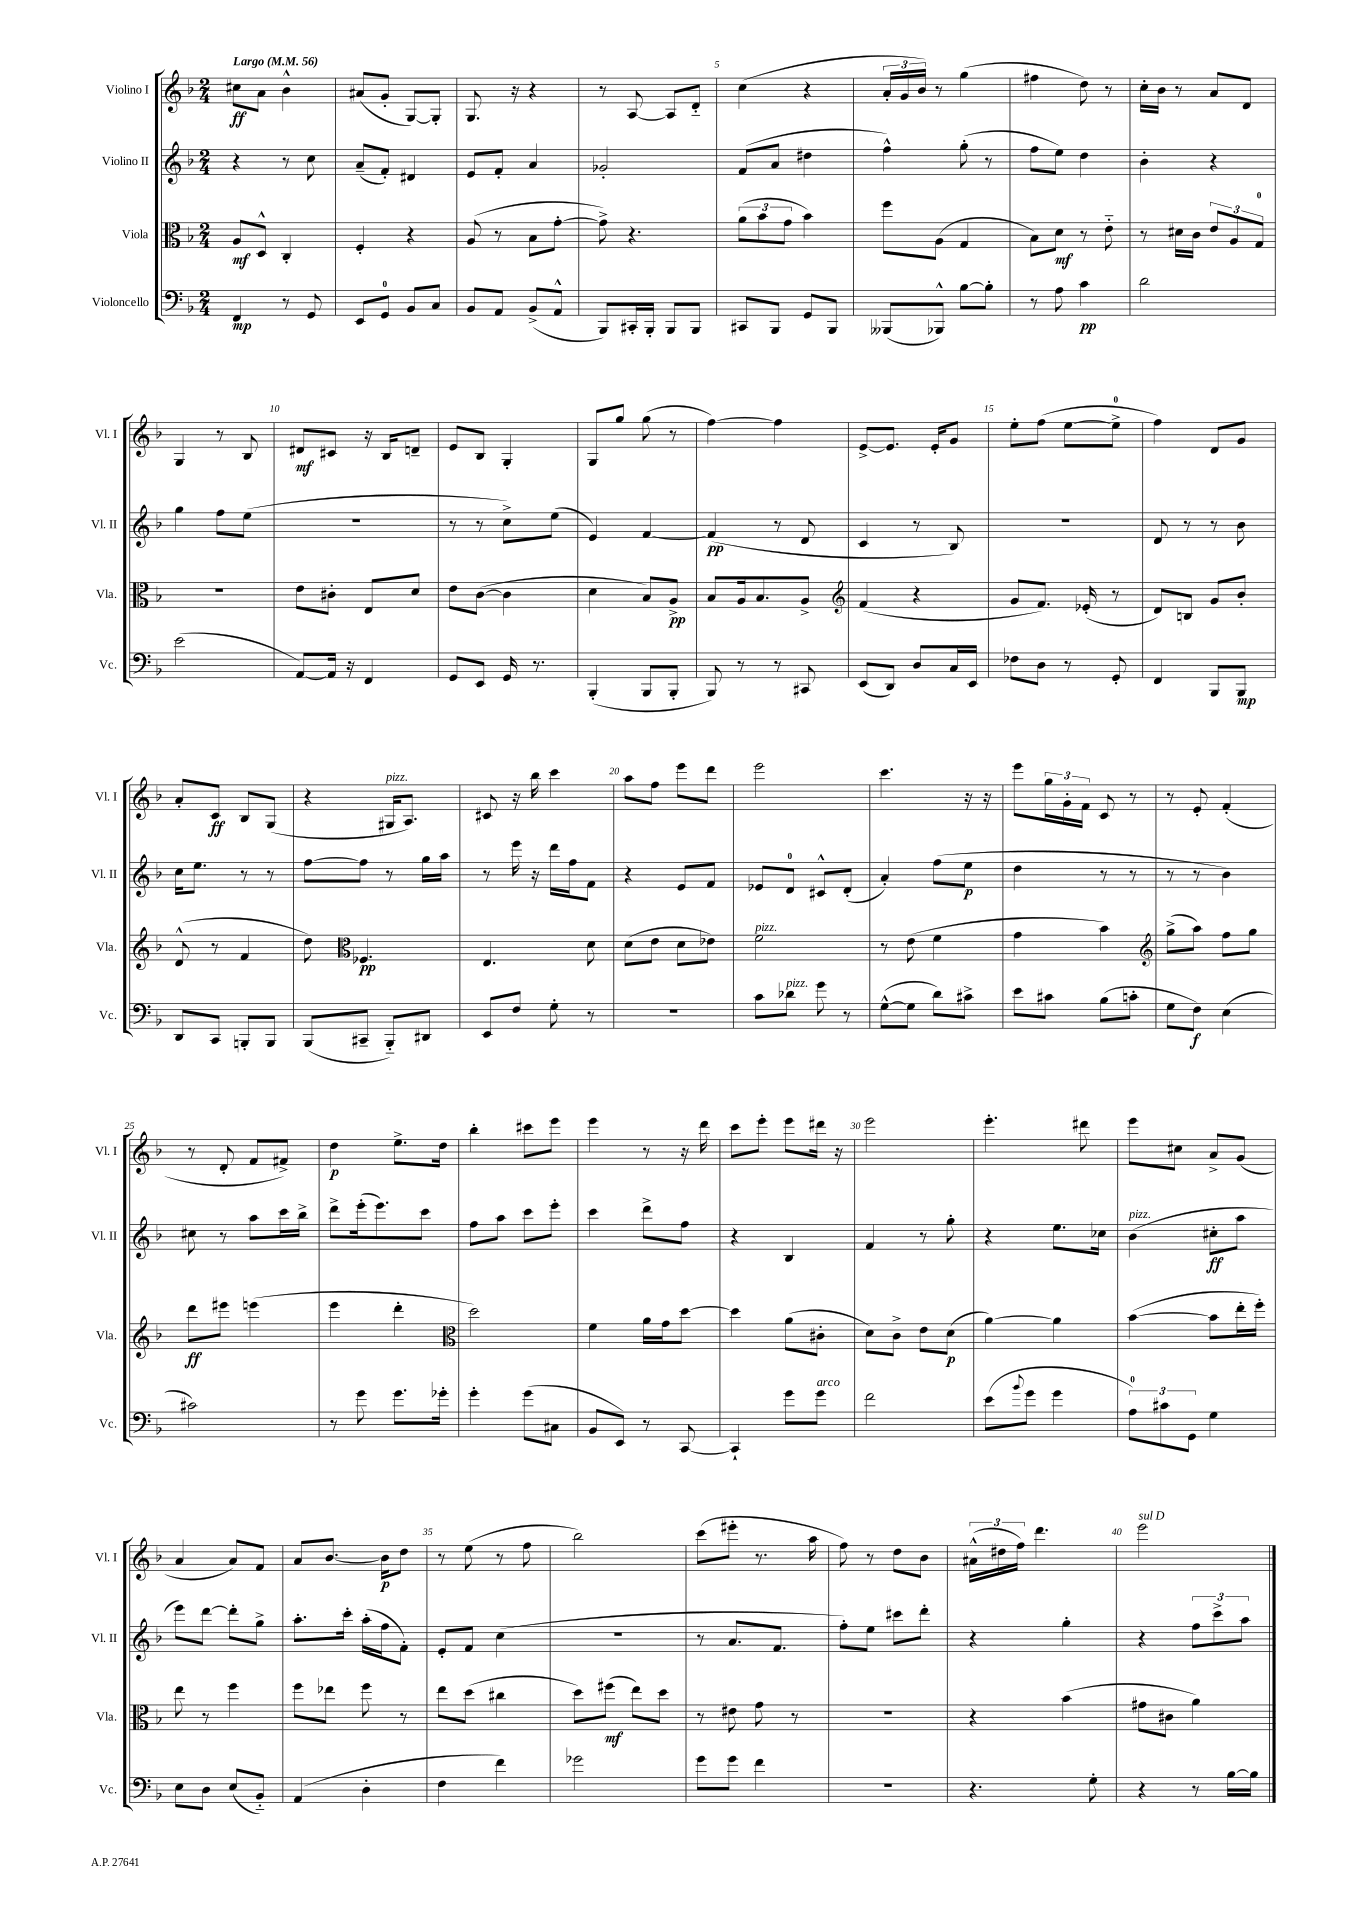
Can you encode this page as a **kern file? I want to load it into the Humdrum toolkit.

**kern	**dynam	**kern	**dynam	**kern	**dynam	**kern	**dynam
*part4	*part4	*part3	*part3	*part2	*part2	*part1	*part1
*staff4	*staff4	*staff3	*staff3	*staff2	*staff2	*staff1	*staff1
*I"Violoncello	*	*I"Viola	*	*I"Violino II	*	*I"Violino I	*
*I'Vc.	*	*I'Vla.	*	*I'Vl. II	*	*I'Vl. I	*
*clefF4	*	*clefC3	*	*clefG2	*	*clefG2	*
*k[b-]	*	*k[b-]	*	*k[b-]	*	*k[b-]	*
*M2/4	*	*M2/4	*	*M2/4	*	*M2/4	*
*MM56	*	*MM56	*	*MM56	*	*MM56	*
=1	=1	=1	=1	=1	=1	=1	=1
!	!	!	!	!	!	!LO:TX:a:B:t=Largo	!
4FF/	mp	8A/L	mf	4r	.	8cc#X\L	ff
.	.	8D^^/J	.	.	.	8a\J	.
8r	.	4C'/	.	8r	.	4b-^^\	.
8GG/	.	.	.	8cc\	.	.	.
=2	=2	=2	=2	=2	=2	=2	=2
8EE/L	.	4F'/	.	(8a~/L	.	(8a#X/L	.
8GG/J	.	.	.	8f'/J)	.	8g'/J	.
8BB-/L	.	4r	.	4d#X/	.	[8G/L)	.
8C/J	.	.	.	.	.	8G'/J]	.
=3	=3	=3	=3	=3	=3	=3	=3
8BB-/L	.	(8A/	.	8e/L	.	8.G/	.
8AA/J	.	8r	.	8f'/J	.	.	.
.	.	.	.	.	.	16r	.
(8BB-^/L	.	8B-\L	.	4a/	.	4r	.
8AA^^/J	.	[8g'\J	.	.	.	.	.
=4	=4	=4	=4	=4	=4	=4	=4
8BBB-/L)	.	8g^\])	.	2g-X'/	.	8r	.
16CC#X'/L	.	4.r	.	.	.	[8A/	.
16BBB-'/JJ	.	.	.	.	.	.	.
8BBB-/L	.	.	.	.	.	8A/L]	.
8BBB-/J	.	.	.	.	.	8d/J	.
=5	=5	=5	=5	=5	=5	=5	=5
8CC#X/L	.	(12a\L	.	(8f/L	.	(4cc\	.
.	.	12b-\	.	.	.	.	.
8BBB-/J	.	.	.	8a/J	.	.	.
.	.	12g\J	.	.	.	.	.
8GG/L	.	4b-\)	.	4dd#X\	.	4r	.
8BBB-/J	.	.	.	.	.	.	.
=6	=6	=6	=6	=6	=6	=6	=6
(8BBB--X/L	.	8ff\L	.	4ff^^\)	.	24a'/LL	.
.	.	.	.	.	.	24g/	.
.	.	.	.	.	.	24b-/JJ)	.
8BBB-X^^/J)	.	(8A\J	.	.	.	8r	.
[8B-\L	.	4G/	.	(8gg'\	.	(4gg\	.
8B-'\J]	.	.	.	8r	.	.	.
=7	=7	=7	=7	=7	=7	=7	=7
8r	.	8B-\L)	.	8ff\L	.	4ff#X\	.
8A\	.	8d\J	mf	8ee\J)	.	.	.
4c\	pp	8r	.	4dd\	.	8dd\)	.
.	.	8e\	.	.	.	8r	.
=8	=8	=8	=8	=8	=8	=8	=8
2d\	.	8r	.	4b-'\	.	16cc'\LL	.
.	.	.	.	.	.	16b-\JJ	.
.	.	16d#X\LL	.	.	.	8r	.
.	.	16c\JJ	.	.	.	.	.
.	.	12e/L	.	4r	.	8a/L	.
.	.	12A/	.	.	.	.	.
.	.	.	.	.	.	8d/J	.
.	.	12G/J	.	.	.	.	.
!!LO:LB:g=z
=9	=9	=9	=9	=9	=9	=9	=9
(2e\	.	2r	.	4gg\	.	4G/	.
.	.	.	.	8ff\L	.	8r	.
.	.	.	.	(8ee\J	.	8B-/	.
=10	=10	=10	=10	=10	=10	=10	=10
[8AA/L)	.	8e\L	.	2r	.	8d#X/L	mf
16AA/Jk]	.	8c#X'\J	.	.	.	8c#X/J	.
16r	.	.	.	.	.	.	.
4FF/	.	8E/L	.	.	.	16r	.
.	.	.	.	.	.	16B-/KL	.
.	.	8d/J	.	.	.	8dn~/J	.
=11	=11	=11	=11	=11	=11	=11	=11
8GG/L	.	8e\L	.	8r	.	8e/L	.
8EE/J	.	([8c\J	.	8r	.	8B-/J	.
16GG/	.	4c\]	.	8cc^\L)	.	4G'/	.
8.r	.	.	.	.	.	.	.
.	.	.	.	(8ee\J	.	.	.
=12	=12	=12	=12	=12	=12	=12	=12
(4BBB-'/	.	4d\	.	4e/)	.	8G/L	.
.	.	.	.	.	.	8gg/J	.
8BBB-/L	.	8B-/L)	.	[4f/	.	(8gg\	.
8BBB-'/J	.	8A^/J	pp	.	.	8r	.
=13	=13	=13	=13	=13	=13	=13	=13
8BBB-/)	.	8B-/L	.	(4f/]	pp	[4ff\)	.
8r	.	16A/k	.	.	.	.	.
.	.	8.B-/	.	.	.	.	.
8r	.	.	.	8r	.	4ff\]	.
8CC#X/	.	8A^/J	.	8d/	.	.	.
=14	=14	=14	=14	=14	=14	=14	=14
*	*	*clefG2	*	*	*	*	*
(8EE/L	.	(4f/	.	4c/	.	[8e^/L	.
8DD/J)	.	.	.	.	.	8.e/J]	.
8D/L	.	4r	.	8r	.	.	.
.	.	.	.	.	.	16e'/KL	.
16C/L	.	.	.	8B-/)	.	8g/J	.
16EE/JJ	.	.	.	.	.	.	.
=15	=15	=15	=15	=15	=15	=15	=15
8F-X\L	.	8g/L	.	2r	.	8ee'\L	.
8D\J	.	8.f/J)	.	.	.	(8ff\J	.
8r	.	.	.	.	.	[8ee\L	.
.	.	(16e-X'/	.	.	.	.	.
8GG'/	.	8r	.	.	.	8ee^\J]	.
=16	=16	=16	=16	=16	=16	=16	=16
4FF/	.	8d/L)	.	8d/	.	4ff\)	.
.	.	8Bn/J	.	8r	.	.	.
8BBB-/L	.	8g/L	.	8r	.	8d/L	.
8BBB-/J	mp	8b-'/J	.	8b-\	.	8g/J	.
!!LO:LB:g=z
=17	=17	=17	=17	=17	=17	=17	=17
8DD/L	.	(8d^^/	.	16cc\KL	.	8a'/L	.
.	.	.	.	8.ee\J	.	.	.
8CC/J	.	8r	.	.	.	8c/J	ff
8BBBn'/L	.	4f/	.	8r	.	8B-/L	.
8BBB/J	.	.	.	8r	.	(8G/J	.
=18	=18	=18	=18	=18	=18	=18	=18
(8BBB-/L	.	8dd\)	.	[8ff\L	.	4r	.
*	*	*clefC3	*	*	*	*	*
8CC#X~/J	.	4.F-X/	pp	8ff\J]	.	.	.
!	!	!	!	!	!	!LO:TX:a:i:t=pizz.	!
8BBB-/L)	.	.	.	8r	.	16G#X/KL	.
.	.	.	.	.	.	8.A/J)	.
8DD#X/J	.	.	.	16gg\LL	.	.	.
.	.	.	.	16aa\JJ	.	.	.
=19	=19	=19	=19	=19	=19	=19	=19
8EE/L	.	4.E/	.	8r	.	8c#X/	.
8F/J	.	.	.	16eee\	.	16r	.
.	.	.	.	16r	.	16bb-\	.
8G'\	.	.	.	16ddd\LL	.	4ccc\	.
.	.	.	.	16ff\J	.	.	.
8r	.	8d\	.	8f\J	.	.	.
=20	=20	=20	=20	=20	=20	=20	=20
2r	.	(8d\L	.	4r	.	8aa\L	.
.	.	8e\J	.	.	.	8ff\J	.
.	.	8d\L	.	8e/L	.	8eee\L	.
.	.	8e-X\J)	.	8f/J	.	8ddd\J	.
=21	=21	=21	=21	=21	=21	=21	=21
!	!	!LO:TX:a:i:t=pizz.	!	!	!	!	!
8c\L	.	2f\	.	8e-X/L	.	2eee\	.
!LO:TX:a:i:t=pizz.	!	!	!	!	!	!	!
8d-X\J	.	.	.	8d/J	.	.	.
8g\	.	.	.	8c#X^^/L	.	.	.
8r	.	.	.	(8d'/J	.	.	.
=22	=22	=22	=22	=22	=22	=22	=22
([8G^^\L	.	8r	.	4a'/)	.	4.ccc\	.
8G\J]	.	(8e\	.	.	.	.	.
8d\L)	.	4f\	.	(8ff\L	.	.	.
8c#X^\J	.	.	.	8ee\J	p	16r	.
.	.	.	.	.	.	16r	.
=23	=23	=23	=23	=23	=23	=23	=23
8e\L	.	4g\	.	4dd\	.	8eee\L	.
8c#X\J	.	.	.	.	.	24gg\L	.
.	.	.	.	.	.	24g'\	.
.	.	.	.	.	.	24f\JJ	.
(8B-\L	.	4b-\)	.	8r	.	8c/	.
8cn'\J	.	.	.	8r	.	8r	.
=24	=24	=24	=24	=24	=24	=24	=24
*	*	*clefG2	*	*	*	*	*
8G\L	.	(8gg^\L	.	8r	.	8r	.
8F\J)	f	8aa\J)	.	8r	.	8e'/	.
(4E\	.	8ff\L	.	4b-\)	.	(4f'/	.
.	.	8gg\J	.	.	.	.	.
!!LO:LB:g=z
=25	=25	=25	=25	=25	=25	=25	=25
2c#X\)	.	8ddd\L	ff	8cc#X\	.	8r	.
.	.	8eee#X\J	.	8r	.	8d'/	.
.	.	(4eeen\	.	8aa\L	.	8f/L	.
.	.	.	.	16ccc\L	.	8f#X^/J)	.
.	.	.	.	16bb-^\JJ	.	.	.
=26	=26	=26	=26	=26	=26	=26	=26
8r	.	4eee\	.	8ddd^\L	.	4dd\	p
8g\	.	.	.	(16eee'\k	.	.	.
.	.	.	.	8.eee\)	.	.	.
8.g\L	.	4ddd'\	.	.	.	8.ee^\L	.
.	.	.	.	8ccc\J	.	.	.
16g-X'\Jk	.	.	.	.	.	16dd\Jk	.
=27	=27	=27	=27	=27	=27	=27	=27
*	*	*clefC3	*	*	*	*	*
4g'\	.	2dd\)	.	8ff\L	.	4bb-'\	.
.	.	.	.	8aa\J	.	.	.
(8g\L	.	.	.	8ccc\L	.	8ccc#X\L	.
8C#X\J	.	.	.	8eee'\J	.	8eee\J	.
=28	=28	=28	=28	=28	=28	=28	=28
8BB-/L	.	4f\	.	4ccc\	.	4eee\	.
8EE/J)	.	.	.	.	.	.	.
8r	.	16a\LL	.	8ddd^\L	.	8r	.
.	.	16g\J	.	.	.	.	.
[8CC/	.	[8dd\J	.	8ff\J	.	16r	.
.	.	.	.	.	.	16ddd\	.
=29	=29	=29	=29	=29	=29	=29	=29
4CC`/]	.	4dd\]	.	4r	.	8ccc\L	.
.	.	.	.	.	.	8eee'\J	.
8g\L	.	(8a\L	.	4B-/	.	8eee\L	.
!LO:TX:a:i:t=arco	!	!	!	!	!	!	!
8g\J	.	8c#X'\J	.	.	.	16ddd#X\Jk	.
.	.	.	.	.	.	16r	.
=30	=30	=30	=30	=30	=30	=30	=30
2f\	.	8d\L)	.	4f/	.	2eee\	.
.	.	8c^\J	.	.	.	.	.
.	.	8e\L	.	8r	.	.	.
.	.	(8d\J	p	8gg'\	.	.	.
=31	=31	=31	=31	=31	=31	=31	=31
(8e\L	.	[4a\)	.	4r	.	4.eee'\	.
8qqb-/	.	.	.	.	.	.	.
8g\J	.	.	.	.	.	.	.
4g\	.	4a\]	.	8.ee\L	.	.	.
.	.	.	.	.	.	8ddd#X\	.
.	.	.	.	16cc-X\Jk	.	.	.
=32	=32	=32	=32	=32	=32	=32	=32
!	!	!	!	!LO:TX:a:i:t=pizz.	!	!	!
12A\L)	.	([4b-\	.	(4b-\	.	8eee\L	.
12c#X\	.	.	.	.	.	.	.
.	.	.	.	.	.	8cc#X\J	.
12GG\J	.	.	.	.	.	.	.
4G\	.	8b-\L]	.	8cc#X'\L	ff	8a^/L	.
.	.	16ee'\L	.	8aa\J	.	(8g/J	.
.	.	16ff'\JJ)	.	.	.	.	.
!!LO:LB:g=z
=33	=33	=33	=33	=33	=33	=33	=33
8E\L	.	8ee\	.	8eee\L)	.	4a/	.
8D\J	.	8r	.	[8ddd\J	.	.	.
(8E/L	.	4ff\	.	8ddd'\L]	.	8a/L)	.
8BB-/J)	.	.	.	8gg^\J	.	8f/J	.
=34	=34	=34	=34	=34	=34	=34	=34
(4AA/	.	8ff\L	.	8.aa'\L	.	8a/L	.
.	.	8ee-X\J	.	.	.	[8.b-/J	.
.	.	.	.	16ccc'\Jk	.	.	.
4D'\	.	8ff\	.	(16aa'\LL	.	.	.
.	.	.	.	16ff\J	.	16b-\KL]	p
.	.	8r	.	8f'\J)	.	8dd\J	.
=35	=35	=35	=35	=35	=35	=35	=35
4F\	.	8ee\L	.	8e'/L	.	8r	.
.	.	(8dd\J	.	8f/J	.	(8ee\	.
4f\)	.	4cc#X\	.	(4cc\	.	8r	.
.	.	.	.	.	.	8ff\	.
=36	=36	=36	=36	=36	=36	=36	=36
2g-X\	.	8dd\L)	.	2r	.	2bb-\)	.
.	.	(8ff#X\J	mf	.	.	.	.
.	.	8ee\L)	.	.	.	.	.
.	.	8dd\J	.	.	.	.	.
=37	=37	=37	=37	=37	=37	=37	=37
8g\L	.	8r	.	8r	.	(8ccc\L	.
8g\J	.	8e#X\	.	8.a/L	.	8eee#X'\J	.
4f\	.	8g\	.	.	.	8.r	.
.	.	.	.	8.f/J	.	.	.
.	.	8r	.	.	.	.	.
.	.	.	.	.	.	16aa\	.
=38	=38	=38	=38	=38	=38	=38	=38
2r	.	2r	.	8ff'\L)	.	8ff\)	.
.	.	.	.	8ee\J	.	8r	.
.	.	.	.	8ccc#X\L	.	8dd\L	.
.	.	.	.	8ddd'\J	.	8b-\J	.
=39	=39	=39	=39	=39	=39	=39	=39
4.r	.	4r	.	4r	.	(24a#X^^\LL	.
.	.	.	.	.	.	24dd#X\	.
.	.	.	.	.	.	24ff\JJ)	.
.	.	.	.	.	.	4.ddd\	.
.	.	(4b-\	.	4gg'\	.	.	.
8G'\	.	.	.	.	.	.	.
=40	=40	=40	=40	=40	=40	=40	=40
!	!	!	!	!	!	!LO:TX:a:i:t=sul D	!
4r	.	8g#X\L	.	4r	.	2eee\	.
.	.	8c#X\J	.	.	.	.	.
8r	.	4a\)	.	12ff\L	.	.	.
.	.	.	.	12ccc^\	.	.	.
[16B-\LL	.	.	.	.	.	.	.
.	.	.	.	12aa\J	.	.	.
16B-\JJ]	.	.	.	.	.	.	.
==	==	==	==	==	==	==	==
*-	*-	*-	*-	*-	*-	*-	*-
